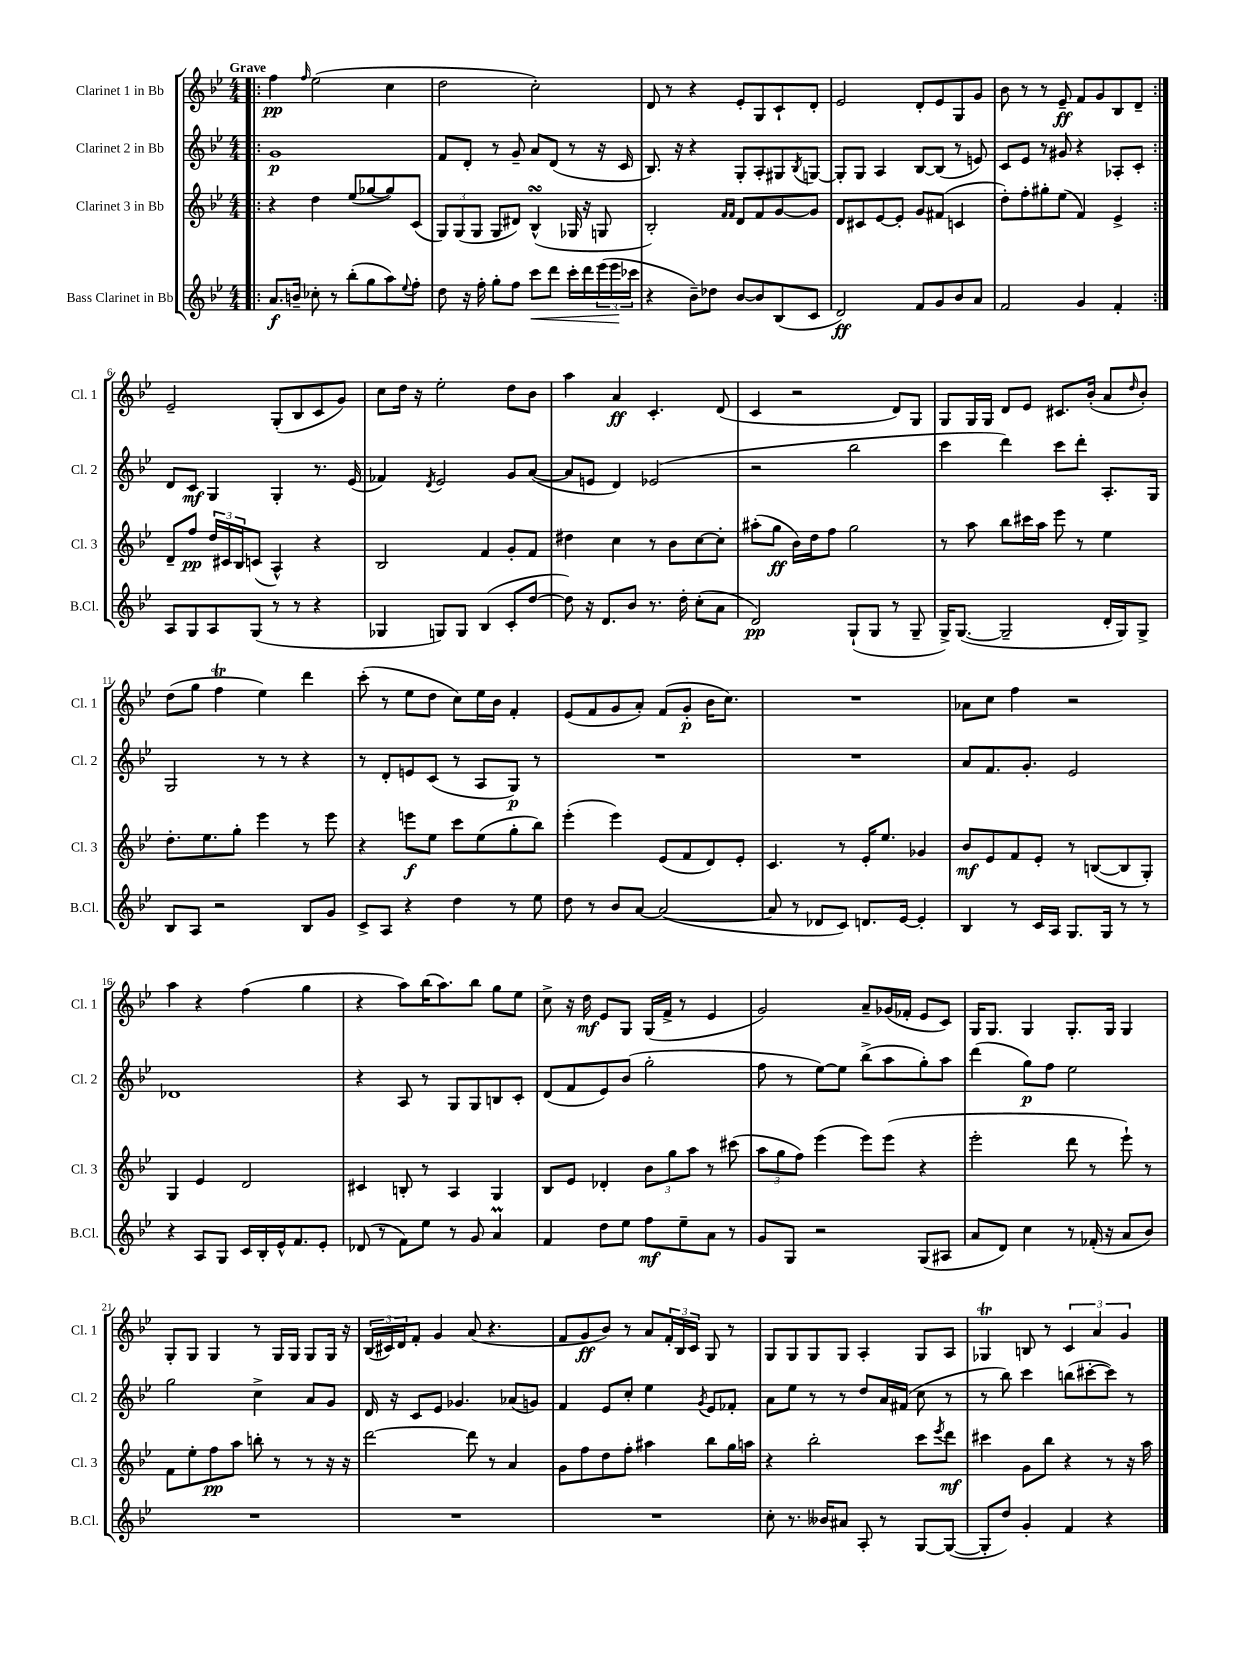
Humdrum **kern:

**kern	**dynam	**kern	**dynam	**kern	**dynam	**kern	**dynam
*part4	*part4	*part3	*part3	*part2	*part2	*part1	*part1
*staff4	*staff4	*staff3	*staff3	*staff2	*staff2	*staff1	*staff1
*I"Bass Clarinet in Bb	*	*I"Clarinet 3 in Bb	*	*I"Clarinet 2 in Bb	*	*I"Clarinet 1 in Bb	*
*I'B.Cl.	*	*I'Cl. 3	*	*I'Cl. 2	*	*I'Cl. 1	*
*clefG2	*	*clefG2	*	*clefG2	*	*clefG2	*
*k[b-e-]	*	*k[b-e-]	*	*k[b-e-]	*	*k[b-e-]	*
*M4/4	*	*M4/4	*	*M4/4	*	*M4/4	*
=1!|:	=1!|:	=1!|:	=1!|:	=1!|:	=1!|:	=1!|:	=1!|:
!	!	!	!	!	!	!LO:TX:a:B:t=Grave	!
8.a/L	f	4r	.	1g	p	4ff\	pp
16bn~/Jk	.	.	.	.	.	.	.
.	.	.	.	.	.	16qqff/	.
8cc-X'\	.	4dd\	.	.	.	(2ee-\	.
8r	.	.	.	.	.	.	.
(8bb-'\L	.	(8ee-/L	.	.	.	.	.
8gg\	.	[8gg-X/	.	.	.	.	.
8aa\)	.	8gg-/])	.	.	.	4cc\	.
8qqee-/	.	.	.	.	.	.	.
8ff'\J	.	(8c/J	.	.	.	.	.
=2	=2	=2	=2	=2	=2	=2	=2
8dd\	.	12G/L)	.	8f/L	.	2dd\	.
.	.	(12G/	.	.	.	.	.
16r	.	.	.	8d'/J	.	.	.
.	.	12G/J	.	.	.	.	.
16ff'\	.	.	.	.	.	.	.
8gg'\L	.	8G/L	.	8r	.	.	.
8ff\J	.	8d#X/J)	.	8g~/	.	.	.
!	!LO:HP:b	!	!	!	!	!	!
8ccc\L	<	(4B-sSSs^^/	.	8a/L	.	2cc'\)	.
8ddd\J	.	.	.	(8d/J	.	.	.
16ccc'\LL	.	16G-X/	.	8r	.	.	.
16ddd\	.	16r	.	.	.	.	.
(24eee-\	.	8Gn/	.	16r	.	.	.
24eee-\	.	.	.	.	.	.	.
.	.	.	.	16c/	.	.	.
24ccc-X\JJ	[	.	.	.	.	.	.
=3	=3	=3	=3	=3	=3	=3	=3
4r	.	2B-'/)	.	8.B-/)	.	8d/	.
.	.	.	.	.	.	8r	.
.	.	.	.	16r	.	.	.
8b-~\L)	.	.	.	4r	.	4r	.
8dd-X\J	.	.	.	.	.	.	.
.	.	16qqf/LL	.	.	.	.	.
.	.	16qqf/JJ	.	.	.	.	.
[8b-/L	.	8d/L	.	8G'/L	.	8e-'/L	.
8b-/]	.	8f/	.	8A'/	.	8G/	.
(8B-/	.	[8g/	.	8G#X/	.	8c`/	.
.	.	.	.	8qB-/	.	.	.
8c/J	.	8g/J]	.	[8Gn/J	.	8d'/J	.
=4	=4	=4	=4	=4	=4	=4	=4
2d/)	ff	8d/L	.	8G'/L]	.	2e-/	.
.	.	8c#X/	.	8G/J	.	.	.
.	.	[8e-/	.	4A/	.	.	.
.	.	8e-'/J]	.	.	.	.	.
8f/L	.	8g/L	.	[8B-/L	.	8d'/L	.
8g/	.	(8f#X/J	.	(8B-/J]	.	8e-/	.
8b-/	.	4cn/	.	8r	.	8G/	.
8a/J	.	.	.	8en/)	.	8g/J	.
=5	=5	=5	=5	=5	=5	=5	=5
2f/	.	8dd'\L)	.	8c/L	.	8b-\	.
.	.	8ff'\	.	8e-/J	.	8r	.
.	.	8gg#X'\	.	8r	.	8r	.
.	.	(8ee-\J	.	8g#X/	.	8e-~/	ff
4g/	.	4f/)	.	4r	.	8f/L	.
.	.	.	.	.	.	8g/	.
4f'/	.	4e-^/	.	8A-X'/L	.	8B-/	.
.	.	.	.	8c'/J	.	8d~/J	.
!!LO:LB:g=z
=6:|!	=6:|!	=6:|!	=6:|!	=6:|!	=6:|!	=6:|!	=6:|!
8A/L	.	8d~/L	.	8d/L	.	2e-~/	.
8G/	.	8ff/J	pp	8c/J	mf	.	.
8A/	.	24dd/LL	.	4G/	.	.	.
.	.	24c#X/	.	.	.	.	.
.	.	24B-/J	.	.	.	.	.
(8G/J	.	(8cn/J	.	.	.	.	.
8r	.	4A^^/)	.	4G'/	.	(8G'/L	.
8r	.	.	.	.	.	8B-/	.
4r	.	4r	.	8.r	.	8c/	.
.	.	.	.	.	.	8g/J)	.
.	.	.	.	(16e-/	.	.	.
=7	=7	=7	=7	=7	=7	=7	=7
4G-X/	.	2B-/	.	4f-X/)	.	8cc\L	.
.	.	.	.	.	.	16dd\Jk	.
.	.	.	.	.	.	16r	.
.	.	.	.	8qd/	.	.	.
8Gn/L)	.	.	.	2e-/	.	2ee-'\	.
8G/J	.	.	.	.	.	.	.
(4B-/	.	4f/	.	.	.	.	.
8c'/L	.	8g'/L	.	8g/L	.	8dd\L	.
[8dd/J	.	8f/J	.	([8a/J	.	8b-\J	.
=8	=8	=8	=8	=8	=8	=8	=8
8dd\])	.	4dd#X\	.	8a/L]	.	4aa\	.
16r	.	.	.	8en/J	.	.	.
8.d/L	.	.	.	.	.	.	.
.	.	4cc\	.	4d/)	.	4a/	ff
8b-/J	.	.	.	.	.	.	.
8.r	.	8r	.	(2e-X/	.	4.c'/	.
.	.	8b-\L	.	.	.	.	.
16dd'\	.	.	.	.	.	.	.
(8cc'\L	.	[8cc\	.	.	.	.	.
8a\J	.	8cc'\J]	.	.	.	(8d/	.
=9	=9	=9	=9	=9	=9	=9	=9
2d/)	pp	(8aa#X'\L	.	2r	.	4c/	.
.	.	8gg\J	ff	.	.	.	.
.	.	16b-\LL)	.	.	.	2r	.
.	.	16dd\J	.	.	.	.	.
.	.	8ff\J	.	.	.	.	.
(8G`/L	.	2gg\	.	2bb-\	.	.	.
8G/J	.	.	.	.	.	.	.
8r	.	.	.	.	.	8d/L)	.
8G~/	.	.	.	.	.	8G/J	.
=10	=10	=10	=10	=10	=10	=10	=10
16G^/KL)	.	8r	.	4ccc\	.	8G/L	.
([8.G/J	.	.	.	.	.	.	.
.	.	8aa\	.	.	.	16G/L	.
.	.	.	.	.	.	16G/JJ	.
2G~/]	.	8bb-\L	.	4ddd\)	.	8d/L	.
.	.	16ccc#X\L	.	.	.	8e-/J	.
.	.	16aa\JJ	.	.	.	.	.
.	.	8eee-\	.	8ccc\L	.	8.c#X/L	.
.	.	8r	.	8ddd'\J	.	.	.
.	.	.	.	.	.	(16b-'/Jk	.
16d'/LL	.	4ee-\	.	8.A'/L	.	8a/L	.
16G/J)	.	.	.	.	.	.	.
.	.	.	.	.	.	16qqdd/	.
8G^/J	.	.	.	.	.	8b-'/J)	.
.	.	.	.	16G/Jk	.	.	.
!!LO:LB:g=z
=11	=11	=11	=11	=11	=11	=11	=11
8B-/L	.	8.dd'\L	.	2G/	.	(8dd\L	.
8A/J	.	.	.	.	.	8gg\J	.
.	.	8.ee-\	.	.	.	.	.
2r	.	.	.	.	.	4ffT\	.
.	.	8gg'\J	.	.	.	.	.
.	.	4eee-\	.	8r	.	4ee-\)	.
.	.	.	.	8r	.	.	.
8B-/L	.	8r	.	4r	.	4ddd\	.
8g/J	.	8eee-\	.	.	.	.	.
=12	=12	=12	=12	=12	=12	=12	=12
8c^/L	.	4r	.	8r	.	(8ccc'\	.
8A/J	.	.	.	8d'/L	.	8r	.
4r	.	8eeen\L	f	8en/	.	8ee-\L	.
.	.	8ee-\J	.	(8c/J	.	8dd\J	.
4dd\	.	8ccc\L	.	8r	.	8cc\L)	.
.	.	(8ee-\	.	8A/L	.	16ee-\L	.
.	.	.	.	.	.	16b-\JJ	.
8r	.	8gg'\	.	8G/J)	p	4f'/	.
8ee-\	.	8bb-\J)	.	8r	.	.	.
=13	=13	=13	=13	=13	=13	=13	=13
8dd\	.	(4eee-'\	.	1r	.	(8e-/L	.
8r	.	.	.	.	.	8f/	.
8b-/L	.	4eee-\)	.	.	.	8g/	.
[8a/J	.	.	.	.	.	8a'/J)	.
(2a/_	.	(8e-/L	.	.	.	(8f/L	.
.	.	8f/	.	.	.	8g'/J	p
.	.	8d/)	.	.	.	16b-\KL	.
.	.	.	.	.	.	8.cc\J)	.
.	.	8e-'/J	.	.	.	.	.
=14	=14	=14	=14	=14	=14	=14	=14
8a/]	.	4.c/	.	1r	.	1r	.
8r	.	.	.	.	.	.	.
8d-X/L	.	.	.	.	.	.	.
8c/J)	.	8r	.	.	.	.	.
8.dn/L	.	16e-'/KL	.	.	.	.	.
.	.	8.ee-/J	.	.	.	.	.
[16e-/Jk	.	.	.	.	.	.	.
4e-'/]	.	4g-X/	.	.	.	.	.
=15	=15	=15	=15	=15	=15	=15	=15
4B-/	.	8b-/L	mf	8a/L	.	8a-X\L	.
.	.	8e-/	.	8.f/	.	8cc\J	.
8r	.	8f/	.	.	.	4ff\	.
.	.	.	.	8.g'/J	.	.	.
16c/LL	.	8e-'/J	.	.	.	.	.
16A/JJ	.	.	.	.	.	.	.
8.G/L	.	8r	.	2e-/	.	2r	.
.	.	([8Bn/L	.	.	.	.	.
16G/Jk	.	.	.	.	.	.	.
8r	.	8B/]	.	.	.	.	.
8r	.	8G'/J)	.	.	.	.	.
!!LO:LB:g=z
=16	=16	=16	=16	=16	=16	=16	=16
4r	.	4G/	.	1d-X	.	4aa\	.
8A/L	.	4e-/	.	.	.	4r	.
8G/J	.	.	.	.	.	.	.
16c/LL	.	2d/	.	.	.	(4ff\	.
16B-'/	.	.	.	.	.	.	.
16e-^^/J	.	.	.	.	.	.	.
8.f/	.	.	.	.	.	.	.
.	.	.	.	.	.	4gg\	.
8e-'/J	.	.	.	.	.	.	.
=17	=17	=17	=17	=17	=17	=17	=17
(8d-X/	.	4c#X/	.	4r	.	4r	.
8r	.	.	.	.	.	.	.
8f\L)	.	8Bn'/	.	8A/	.	8aa\L)	.
8ee-\J	.	8r	.	8r	.	(16bb-\K	.
.	.	.	.	.	.	8.aa\)	.
8r	.	4A/	.	8G/L	.	.	.
8g/	.	.	.	8G/	.	8bb-\J	.
4am/	.	4G/	.	8Bn/	.	8gg\L	.
.	.	.	.	8c'/J	.	8ee-\J	.
=18	=18	=18	=18	=18	=18	=18	=18
4f/	.	8B-/L	.	(8d/L	.	8cc^\	.
.	.	8e-/J	.	8f/	.	16r	.
.	.	.	.	.	.	16dd\	mf
8dd\L	.	4d-X'/	.	8e-/)	.	8e-/L	.
8ee-\J	.	.	.	(8b-/J	.	8G/J	.
8ff\L	mf	12b-\L	.	2gg'\	.	(16G/LL	.
.	.	.	.	.	.	16f^/JJ	.
.	.	12gg\	.	.	.	.	.
8ee-~\	.	.	.	.	.	8r	.
.	.	12aa\J	.	.	.	.	.
8a\J	.	8r	.	.	.	4e-/	.
8r	.	(8ccc#X\	.	.	.	.	.
=19	=19	=19	=19	=19	=19	=19	=19
8g/L	.	12aa\L	.	8ff\	.	2g/)	.
.	.	12gg\	.	.	.	.	.
8G/J	.	.	.	8r	.	.	.
.	.	12ff\J)	.	.	.	.	.
2r	.	(4eee-\	.	[8ee-\L)	.	.	.
.	.	.	.	8ee-\J]	.	.	.
.	.	8eee-\L)	.	(8bb-^\L	.	8a~/L	.
.	.	(8eee-\J	.	8aa\	.	(16g-X/L	.
.	.	.	.	.	.	16f-X'/JJ	.
(8G/L	.	4r	.	8gg'\)	.	8e-/L	.
8A#X/J	.	.	.	8aa\J	.	8c/J)	.
=20	=20	=20	=20	=20	=20	=20	=20
8a/L	.	2eee-'\	.	(4ddd\	.	16G/KL	.
.	.	.	.	.	.	8.G/J	.
8d/J)	.	.	.	.	.	.	.
4cc\	.	.	.	8gg\L)	p	4G/	.
.	.	.	.	8ff\J	.	.	.
8r	.	8ddd\	.	2ee-\	.	8.G'/L	.
(16f-X'/	.	8r	.	.	.	.	.
16r	.	.	.	.	.	16G/Jk	.
8a/L	.	8eee-`\)	.	.	.	4G/	.
8b-/J)	.	8r	.	.	.	.	.
!!LO:LB:g=z
=21	=21	=21	=21	=21	=21	=21	=21
1r	.	8f\L	.	2gg\	.	8G'/L	.
.	.	8ee-'\	.	.	.	8G/J	.
.	.	8ff\	pp	.	.	4G/	.
.	.	8aa\J	.	.	.	.	.
.	.	8bbn'\	.	4cc^\	.	8r	.
.	.	8r	.	.	.	16G/LL	.
.	.	.	.	.	.	16G/JJ	.
.	.	8r	.	8a/L	.	8G/L	.
.	.	16r	.	8g/J	.	16G/Jk	.
.	.	16r	.	.	.	16r	.
=22	=22	=22	=22	=22	=22	=22	=22
1r	.	[2ddd\	.	16d/	.	(24B-/LL	.
.	.	.	.	.	.	24c#X/)	.
.	.	.	.	16r	.	.	.
.	.	.	.	.	.	24d/J	.
.	.	.	.	8c/L	.	8f'/J	.
.	.	.	.	8e-/J	.	4g/	.
.	.	.	.	4.g-X/	.	.	.
.	.	8ddd\]	.	.	.	(8a/	.
.	.	8r	.	.	.	4.r	.
.	.	4a/	.	(8a-X/L	.	.	.
.	.	.	.	8gn/J)	.	.	.
=23	=23	=23	=23	=23	=23	=23	=23
1r	.	8g\L	.	4f/	.	8f/L	.
.	.	8ff\	.	.	.	8g/	ff
.	.	8dd\	.	8e-/L	.	8b-/J)	.
.	.	8ff'\J	.	8cc'/J	.	8r	.
.	.	4aa#X\	.	4ee-\	.	8a/L	.
.	.	.	.	.	.	24f'/L	.
.	.	.	.	.	.	24B-/	.
.	.	.	.	.	.	24c/JJ	.
.	.	.	.	8qg/	.	.	.
.	.	8bb-\L	.	8e-/L	.	8G/	.
.	.	16gg\L	.	8f-X'/J	.	8r	.
.	.	16aan\JJ	.	.	.	.	.
=24	=24	=24	=24	=24	=24	=24	=24
8cc'\	.	4r	.	8a\L	.	8G/L	.
8.r	.	.	.	8ee-\J	.	8G/	.
.	.	2bb-'\	.	8r	.	8G/	.
16b--X/KL	.	.	.	.	.	.	.
8a#X/J	.	.	.	8r	.	8G/J	.
8A'/	.	.	.	8dd/L	.	4A'/	.
8r	.	.	.	16a/L	.	.	.
.	.	.	.	(16f#X/JJ	.	.	.
[8G/L	.	8ccc\L	.	8cc\	.	8G/L	.
.	.	8qeee-/	.	.	.	.	.
(8G/J_	.	8ddd\J	mf	8r	.	8A/J	.
=25	=25	=25	=25	=25	=25	=25	=25
8G'/L]	.	4ccc#X\	.	8r	.	4G-XT/	.
8dd/J)	.	.	.	8bb-\)	.	.	.
4g'/	.	8g\L	.	4ccc\	.	8Bn/	.
.	.	8bb-\J	.	.	.	8r	.
4f/	.	4r	.	(8bbn\L	.	6c/	.
.	.	.	.	[8ccc#X'\	.	.	.
.	.	.	.	.	.	6a/	.
4r	.	8r	.	8ccc#\J])	.	.	.
.	.	.	.	.	.	6g/	.
.	.	16r	.	8r	.	.	.
.	.	16aa\	.	.	.	.	.
==	==	==	==	==	==	==	==
*-	*-	*-	*-	*-	*-	*-	*-
